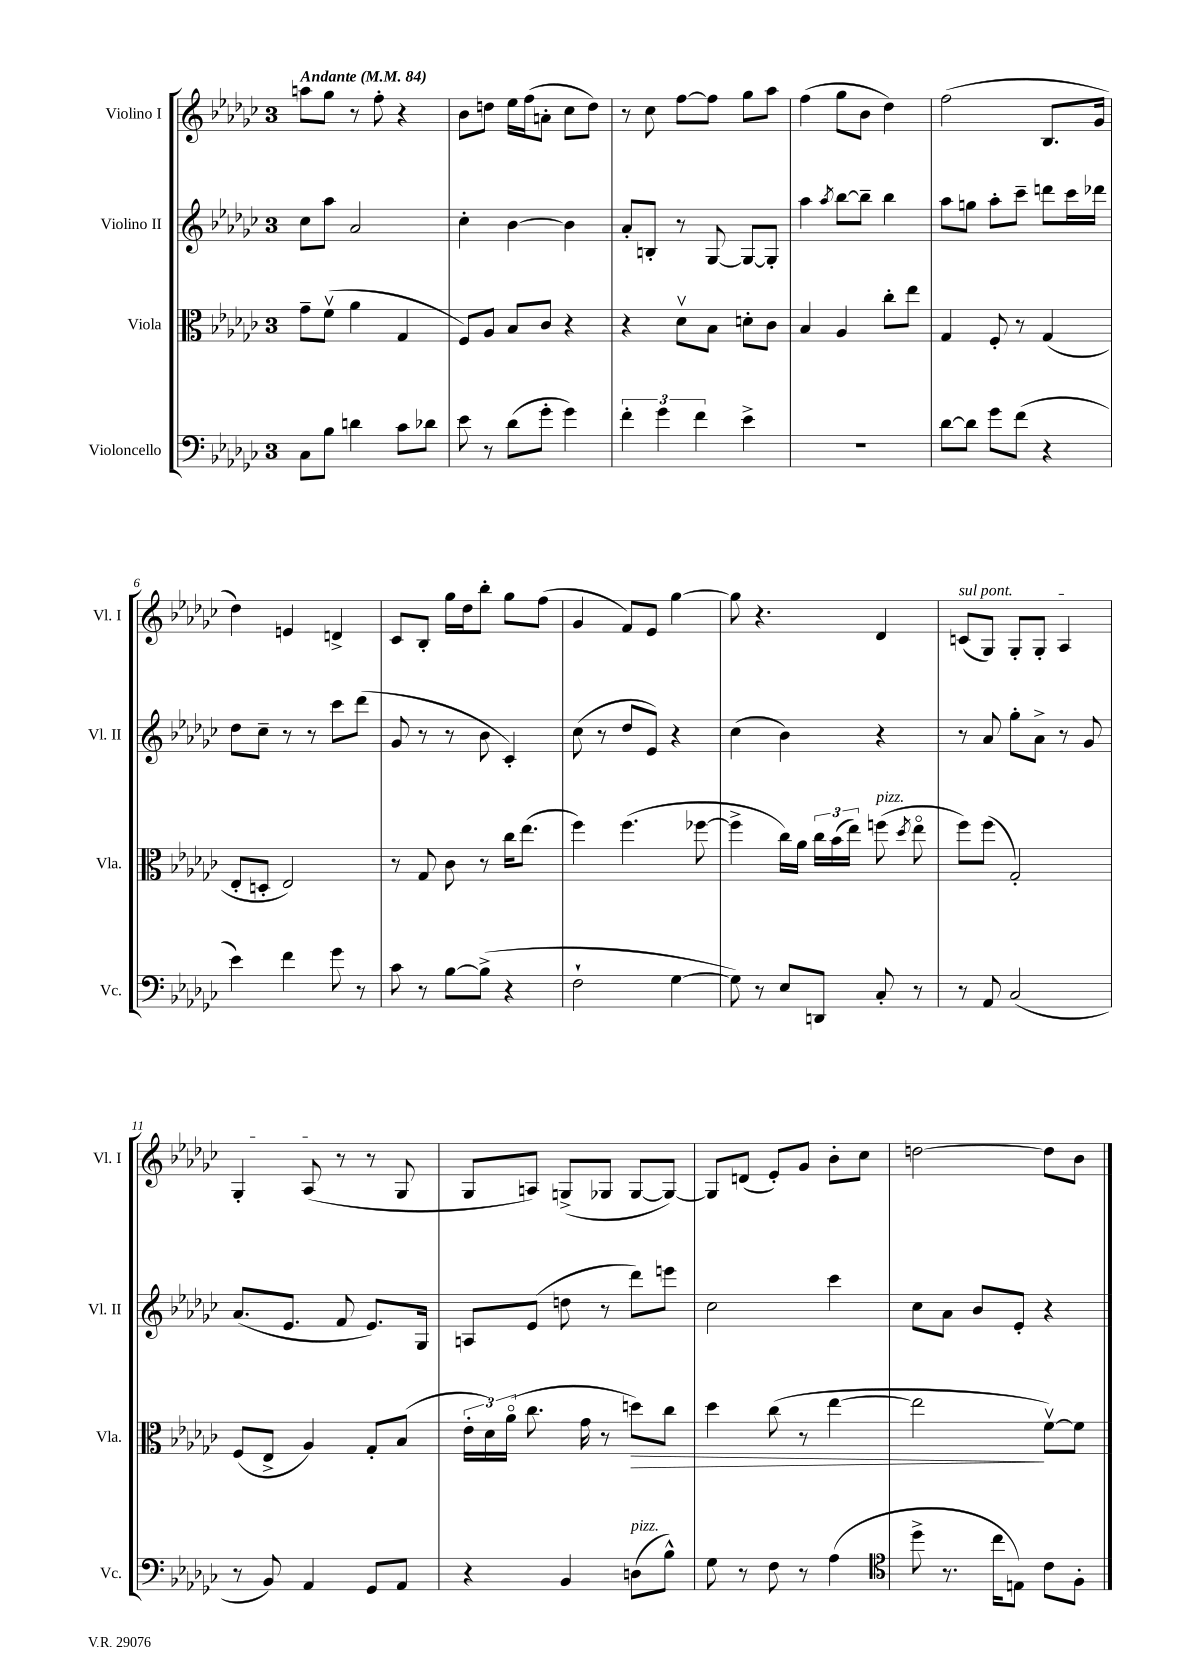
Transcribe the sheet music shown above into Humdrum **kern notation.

**kern	**kern	**kern	**kern
*staff4	*staff3	*staff2	*staff1
*clefF4	*clefC3	*clefG2	*clefG2
*k[b-e-a-d-g-c-]	*k[b-e-a-d-g-c-]	*k[b-e-a-d-g-c-]	*k[b-e-a-d-g-c-]
*M3/4	*M3/4	*M3/4	*M3/4
*MM84	*MM84	*MM84	*MM84
8C-\L	8g-~\L	8cc-\L	8aa\L
8B-\J	(8fv\J	8aa-\J	8gg-\J
4d\	4a-\	2a-/	8r
.	.	.	8ff'\
8c-\L	4G-/	.	4r
8d-\J	.	.	.
=	=	=	=
8e-\	8F/L)	4cc-'\	8b-\L
8r	8A-/J	.	8dd\J
(8d-\L	8B-/L	[4b-\	16ee-\LL
.	.	.	(16ff\J
8g-'\J	8c-/J	.	8a'\J
4g-\)	4r	4b-\]	8cc-\L
.	.	.	8dd\J)
=	=	=	=
6f'\	4r	8a-'/L	8r
.	.	8B'/J	8cc-\
6g-\	.	.	.
.	8d-v\L	8r	[8ff\L
6f\	.	.	.
.	8B-\J	[8G-/	8ff\]J
4e-^\	8d'\L	8G-/_L	8gg-\L
.	8c-\J	8G-'/]J	8aa-\J
=	=	=	=
2.r	4B-/	4aa-\	(4ff\
.	.	8qaa-/	.
.	4A-/	[8bb-\L	8gg-\L
.	.	8bb-~\]J	8b-\J
.	8cc-'\L	4bb-\	4dd-\)
.	8ee-\J	.	.
=	=	=	=
[8d-\L	4G-/	8aa-\L	(2ff\
8d-\]J	.	8gg\J	.
8g-\L	8F'/	8aa-'\L	.
(8f\J	8r	8ccc-~\J	.
4r	(4G-/	8ddd\L	8.B-/L
.	.	16ccc-\L	.
.	.	16ddd-\JJ	16g-/Jk
=	=	=	=
4e-\)	8E-'/L	8dd-\L	4dd-\)
.	8D'/J	8cc-~\J	.
4f\	2E-/)	8r	4e/
.	.	8r	.
8g-\	.	8ccc-\L	4d^/
8r	.	(8ddd-\J	.
=	=	=	=
8c-\	8r	8g-/	8c-/L
8r	8G-/	8r	8B-'/J
[8B-\L	8c-\	8r	16gg-\LL
.	.	.	16dd-\J
(8B-^\]J	8r	8b-\	8bb-'\J
4r	16cc-\LK	4c-'/)	8gg-\L
.	(8.ee-\J	.	.
.	.	.	(8ff\J
=	=	=	=
2F`\	4ff\)	(8cc-\	4g-/
.	.	8r	.
.	(4.ff\	8dd-/L	8f/L)
.	.	8e-/J)	8e-/J
[4G-\	.	4r	[4gg-\
.	[8ff-\	.	.
=	=	=	=
8G-\])	4ff-^\]	(4cc-\	8gg-\]
8r	.	.	4.r
8E-/L	16cc-\LL)	4b-\)	.
.	16a-\JJ	.	.
8DD/J	24cc-\LL	.	.
.	(24b-\	.	.
.	24ee-\JJ)	.	.
8C-'/	(8ff\	4r	4d-/
.	8qdd-/	.	.
8r	8ee-o\	.	.
=	=	=	=
8r	8ff\L)	8r	(8c/L
8AA-/	(8ff\J	8a-/	8G-/J)
(2C-/	2G-'/)	8gg-'\L	8G-'/L
.	.	8a-^\J	8G-'/J
.	.	8r	4A-/
.	.	8g-/	.
=	=	=	=
8r	(8F/L	(8.a-/L	4G-'/
8BB-/)	8E-^/J	.	.
.	.	8.e-/J	.
4AA-/	4A-/)	.	(8A-/
.	.	8f/	8r
8GG-/L	8G-'/L	8.e-/L)	8r
8AA-/J	(8B-/J	.	8G-/
.	.	16G-/Jk	.
=	=	=	=
4r	24e-'\LL	8A/L	8G-/L
.	24d-\)	.	.
.	(24a-o\JJ	.	.
.	8.cc-\	(8e-/J	8A/J)
4BB-/	.	8dd\	(8G^/L
.	16g-\	.	.
.	8r	8r	8G-/J
(8D\L	8dd\L)	8ddd-\L)	[8G-/L
8B-^^\J)	8cc-\J	8eee\J	8G-/_J)
=	=	=	=
8G-\	4dd-\	2cc-\	8G-/]L
8r	.	.	(8d/J
8F\	(8cc-\	.	8e-'/L)
8r	8r	.	8g-/J
(4A-\	[4ee-\	4ccc-\	8b-'\L
.	.	.	8cc-\J
=	=	=	=
*clefC4	*	*	*
8dd-^\	2ee-\]	8cc-\L	[2dd\
8.r	.	8a-\J	.
.	.	8b-/L	.
16cc-\LK	.	.	.
8E\J)	.	8e-'/J	.
8c-\L	[8fv\L)	4r	8dd\]L
8F'\J	8f\]J	.	8b-\J
==	==	==	==
*-	*-	*-	*-
